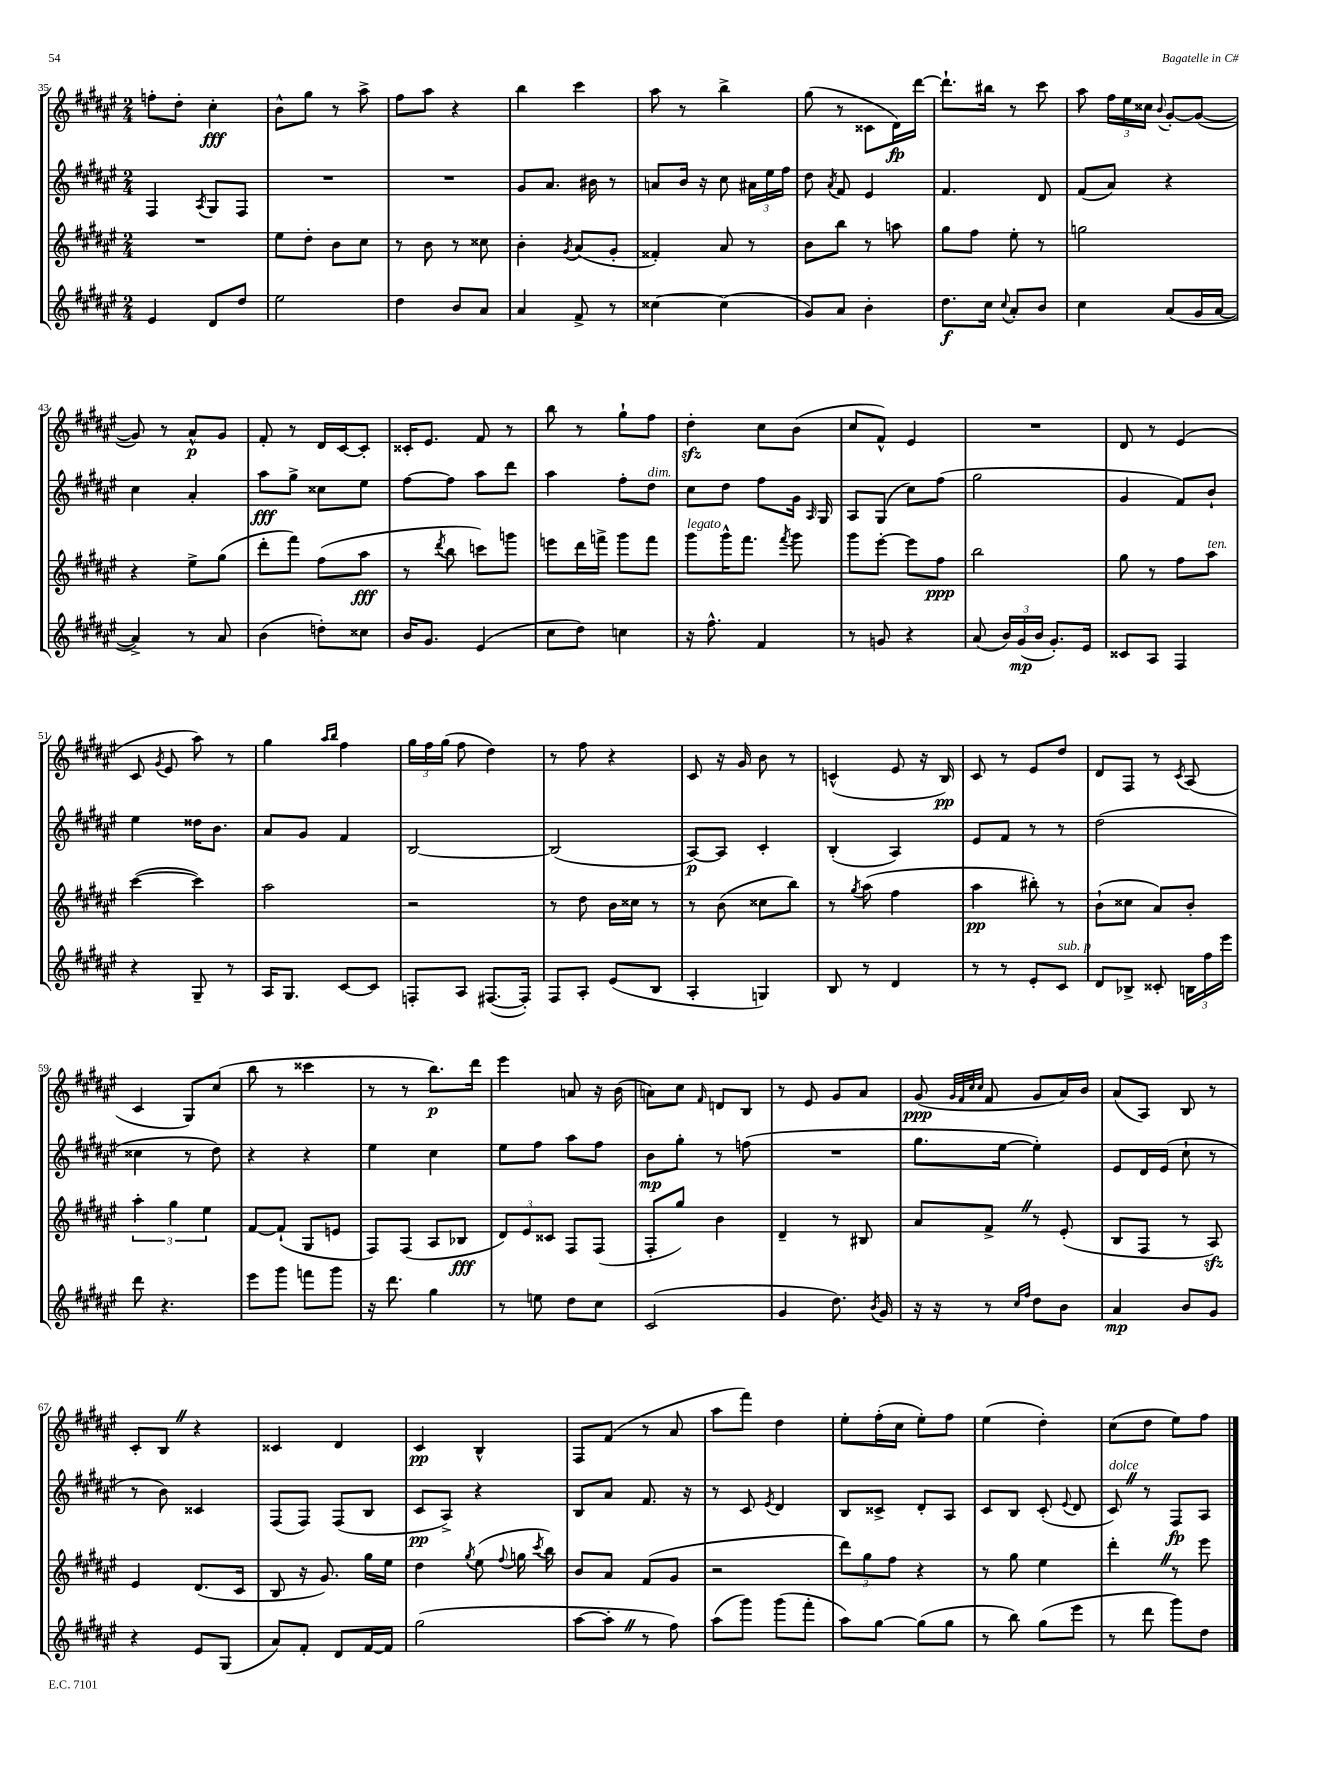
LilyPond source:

<<
\new StaffGroup <<
\new Staff = "s0" {
    \clef treble \key fis \major \numericTimeSignature \time 2/4
    \autoBeamOff f''8[-. dis''8]-. cis''4-.\fff |
    b'8[-^ gis''8] r8 ais''8-> |
    fis''8[ ais''8] r4 |
    b''4 cis'''4 |
    ais''8 r8 b''4-> |
    gis''8( r8 cisis'8[ dis'16\fp) dis'''16]~ |
    dis'''8.[-! bis''16] r8 cis'''8 |
    ais''8 \tuplet 3/2 { fis''16[ eis''16 cisis''16] } \appoggiatura { b'8 } gis'8[~-. gis'8]~( |
    gis'8) r8 ais'8[-^\p gis'8] |
    fis'8-. r8 dis'16[ cis'16~ cis'8]-. |
    cisis'16[-. eis'8.] fis'8 r8 |
    b''8 r8 gis''8[-! fis''8] |
    dis''4-.\sfz cis''8[ b'8]( |
    cis''8[ fis'8]-^) eis'4 |
    R2 |
    dis'8 r8 eis'4( |
    cis'8 \acciaccatura { gis'8 } eis'8 ais''8) r8 |
    gis''4 \grace { ais''16[ b''16] } fis''4 |
    \tuplet 3/2 { gis''16[ fis''16 gis''16]( } fis''8 dis''4) |
    r8 fis''8 r4 |
    cis'8 r16 gis'16 b'8 r8 |
    c'4-^( eis'8 r16 b16\pp) |
    cis'8 r8 eis'8[ dis''8] |
    dis'8[ fis8] r8 \acciaccatura { cis'8 } ais8( |
    cis'4 gis8[) cis''8]( |
    b''8 r8 cisis'''4 |
    r8 r8 b''8.[\p) dis'''16] |
    eis'''4 a'8 r16 b'16( |
    a'8[) cis''8] \grace { fis'16 } d'8[ b8] |
    r8 eis'8 gis'8[ ais'8] |
    gis'8\ppp( \grace { gis'32[ fis'32 cis''32 cis''32] } fis'8 gis'8[ ais'16) b'16] |
    ais'8[( ais8]) b8 r8 |
    cis'8[-. b8] \once \override BreathingSign.text = \markup { \musicglyph "scripts.caesura.straight" } \breathe r4 |
    cisis'4 dis'4 |
    cis'4\pp b4-^ |
    fis8[ fis'8]( r8 ais'8 |
    ais''8[ fis'''8]) dis''4 |
    eis''8[-. fis''16-.( cis''16] eis''8[-.) fis''8] |
    eis''4( dis''4-.) |
    cis''8[( dis''8] eis''8[) fis''8] \bar "|." |
}
\new Staff = "s1" {
    \clef treble \key fis \major \numericTimeSignature \time 2/4
    \autoBeamOff fis4 \acciaccatura { ais8 } gis8[ fis8] |
    R2 |
    R2 |
    gis'8[ ais'8.] bis'16 r8 |
    a'8[ b'16] r16 cis''8 \tuplet 3/2 { ais'16[ eis''16 fis''16] } |
    dis''8 \acciaccatura { ais'8 } fis'8 eis'4 |
    fis'4. dis'8 |
    fis'8[( ais'8]) r4 |
    cis''4 ais'4-. |
    ais''8[\fff gis''8]-> cisis''8[ eis''8] |
    fis''8[~ fis''8] ais''8[ dis'''8] |
    ais''4 fis''8[-. dis''8]^\markup { \italic "dim." } |
    cis''8[ dis''8] fis''8[ gis'16] \grace { ais16 } gis16 |
    ais8[ gis8]( cis''8[) fis''8]( |
    gis''2 |
    gis'4 fis'8[) b'8]-! |
    eis''4 disis''16[ b'8.] |
    ais'8[ gis'8] fis'4 |
    b2~ |
    b2( |
    ais8[~\p) ais8] cis'4-. |
    b4-.( ais4) |
    eis'8[ fis'8] r8 r8 |
    dis''2( |
    cisis''4 r8 dis''8) |
    r4 r4 |
    eis''4 cis''4 |
    eis''8[ fis''8] ais''8[ fis''8] |
    b'8[\mp gis''8]-. r8 f''8( |
    R2 |
    gis''8.[ eis''16]~ eis''4-.) |
    eis'8[ dis'16 eis'16]( cis''8-! r8 |
    r8 b'8) cisis'4 |
    fis8[( fis8]) fis8[( b8] |
    cis'8[\pp ais8]->) r4 |
    b8[ ais'8] fis'8. r16 |
    r8 cis'8 \acciaccatura { eis'8 } dis'4 |
    b8[ cisis'8]-> dis'8[-. ais8] |
    cis'8[ b8] cis'8-.( \appoggiatura { eis'8 } dis'8 |
    cis'8^\markup { \italic "dolce" }) \once \override BreathingSign.text = \markup { \musicglyph "scripts.caesura.straight" } \breathe r8 fis8[\fp ais8] \bar "|." |
}
\new Staff = "s2" {
    \clef treble \key fis \major \numericTimeSignature \time 2/4
    \autoBeamOff R2 |
    eis''8[ dis''8]-. b'8[ cis''8] |
    r8 b'8 r8 cisis''8 |
    b'4-. \acciaccatura { gis'8 } ais'8[( gis'8]-. |
    fisis'4-.) ais'8 r8 |
    b'8[ b''8] r8 a''8 |
    gis''8[ fis''8] eis''8-. r8 |
    g''2 |
    r4 eis''8[-> gis''8]( |
    dis'''8[-. fis'''8]) fis''8[( ais''8]\fff |
    r8 \acciaccatura { dis'''8 } b''8 c'''8[) g'''8] |
    e'''8[ dis'''16 f'''16]-> gis'''8[ f'''8] |
    gis'''8[^\markup { \italic "legato" } gis'''16-^ fis'''8.] \acciaccatura { fis'''8 } gis'''8 |
    gis'''8[ eis'''8]~-. eis'''8[ fis''8]\ppp |
    b''2 |
    gis''8 r8 fis''8[ ais''8]^\markup { \italic "ten." } |
    cis'''4~( cis'''4) |
    ais''2 |
    r2 |
    r8 dis''8 b'16[ cisis''16] r8 |
    r8 b'8( cisis''8[ b''8]) |
    r8 \acciaccatura { gis''8 } ais''8( fis''4 |
    ais''4\pp bis''8-.) r8 |
    b'8[-!( cisis''8] ais'8[) b'8]-. |
    \tuplet 3/2 { ais''4-. gis''4 eis''4 } |
    fis'8[~ fis'8]-!( gis8[ e'8] |
    fis8[) fis8]( ais8[ bes8]\fff |
    \tuplet 3/2 { dis'8[) eis'8 cisis'8] } fis8[ fis8]( |
    fis8[-. gis''8]) b'4 |
    dis'4-- r8 bis8 |
    ais'8[ fis'8]-> \once \override BreathingSign.text = \markup { \musicglyph "scripts.caesura.straight" } \breathe r8 eis'8-.( |
    b8[ fis8] r8 ais8\sfz) |
    eis'4 dis'8.[( cis'16] |
    b8 r16 gis'8.) gis''16[ eis''16] |
    dis''4 \acciaccatura { gis''8 } eis''8( \appoggiatura { fis''8 } g''16 \acciaccatura { cis'''8 } b''16) |
    b'8[ ais'8] fis'8[( gis'8] |
    r2 |
    \tuplet 3/2 { dis'''8[) gis''8 fis''8] } r4 |
    r8 gis''8 eis''4 |
    dis'''4-. \once \override BreathingSign.text = \markup { \musicglyph "scripts.caesura.straight" } \breathe r8 eis'''8 \bar "|." |
}
\new Staff = "s3" {
    \clef treble \key fis \major \numericTimeSignature \time 2/4
    \autoBeamOff eis'4 dis'8[ dis''8] |
    eis''2 |
    dis''4 b'8[ ais'8] |
    ais'4 fis'8-> r8 |
    cisis''4~ cisis''4( |
    gis'8[) ais'8] b'4-. |
    dis''8.[\f cis''16] \appoggiatura { cis''8 } ais'8[-. b'8] |
    cis''4 ais'8[( gis'16 ais'16]~ |
    ais'4->) r8 ais'8 |
    b'4( d''8[-.) cisis''8] |
    b'16[ gis'8.] eis'4( |
    cis''8[ dis''8]) c''4 |
    r16 fis''8.-^ fis'4 |
    r8 g'8 r4 |
    ais'8( \tuplet 3/2 { b'16[) gis'16\mp( b'16] } gis'8.[-.) eis'16] |
    cisis'8[ ais8] fis4 |
    r4 gis8-- r8 |
    ais16[ gis8.] cis'8[~ cis'8] |
    f8[-. ais8] fis8.[~( fis16]-.) |
    fis8[ ais8]-. eis'8[( b8] |
    ais4-. g4) |
    b8 r8 dis'4 |
    r8 r8 eis'8[-. cis'8]^\markup { \italic "sub. p" } |
    dis'8[ bes8]-> cisis'8-. \tuplet 3/2 { b16[ fis''16 eis'''16] } |
    dis'''8 r4. |
    eis'''8[ gis'''8] f'''8[ gis'''8] |
    r16 dis'''8. gis''4 |
    r8 e''8 dis''8[ cis''8] |
    cis'2( |
    gis'4 dis''8.) \acciaccatura { b'8 } gis'16 |
    r16 r16 r8 \grace { cis''16[ fis''16] } dis''8[ b'8] |
    ais'4\mp b'8[ gis'8] |
    r4 eis'8[ gis8]( |
    ais'8[) fis'8]-. dis'8[ fis'16~ fis'16] |
    gis''2( |
    ais''8[~ ais''8]-. \once \override BreathingSign.text = \markup { \musicglyph "scripts.caesura.straight" } \breathe r8 fis''8) |
    ais''8[( gis'''8]) gis'''8[( fis'''8]-. |
    ais''8[) gis''8]~ gis''8[( gis''8] |
    r8 b''8) gis''8[( eis'''8] |
    r8 dis'''8 gis'''8[) dis''8] \bar "|." |
}
>>
>>
\layout { \context { \Score currentBarNumber = #35 } }
